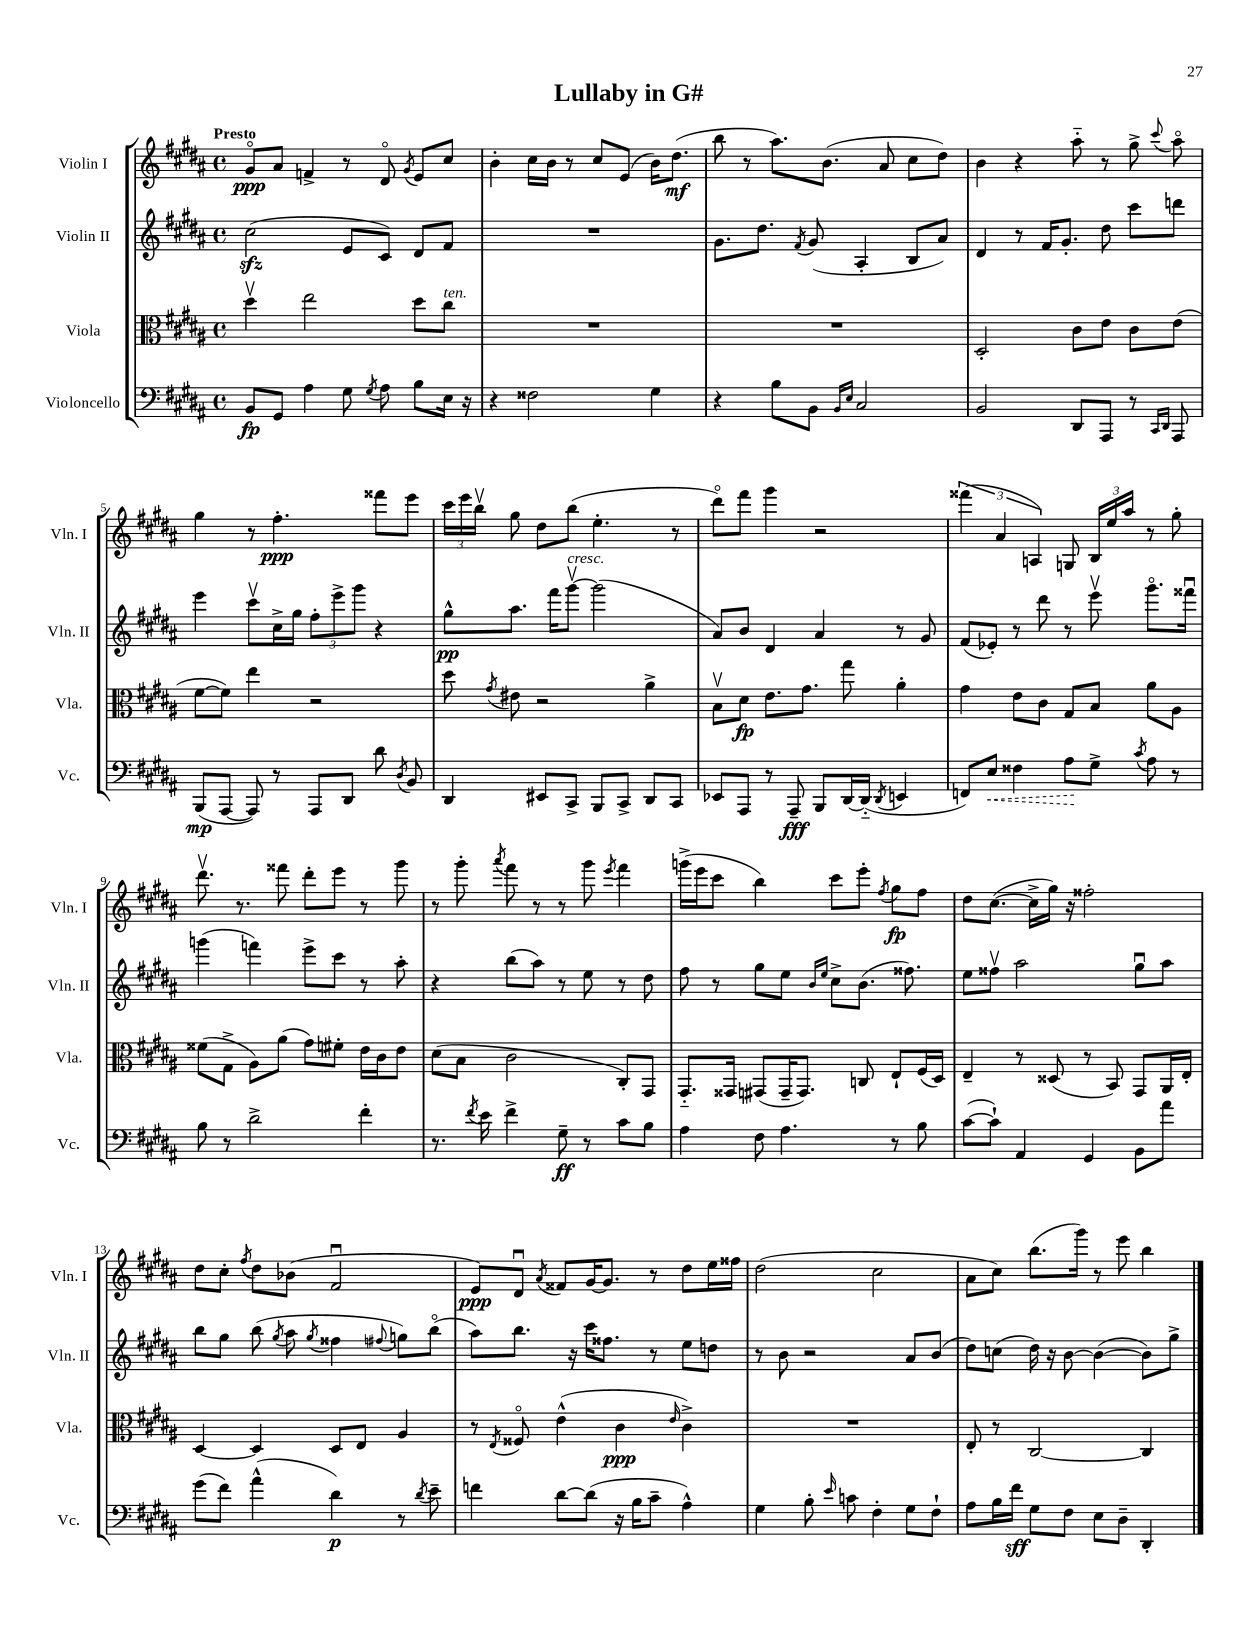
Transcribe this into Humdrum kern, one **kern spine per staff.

**kern	**kern	**kern	**kern
*staff4	*staff3	*staff2	*staff1
*clefF4	*clefC3	*clefG2	*clefG2
*k[f#c#g#d#a#]	*k[f#c#g#d#a#]	*k[f#c#g#d#a#]	*k[f#c#g#d#a#]
*M4/4	*M4/4	*M4/4	*M4/4
*met(c)	*met(c)	*met(c)	*met(c)
8BB	4dd#v	(2cc#	8g#o
8GG#	.	.	8a#
4A#	2ee	.	4f^
8G#	.	8e	8r
8qG#	.	.	.
8A#	.	8c#)	8d#o
.	.	.	8qg#
8B	8dd#	8d#	8e
16E	8cc#	8f#	8cc#
16r	.	.	.
=	=	=	=
4r	1r	1r	4b'
2F##	.	.	16cc#
.	.	.	16b
.	.	.	8r
.	.	.	8cc#
.	.	.	(8e
4G#	.	.	16b)
.	.	.	(8.dd#
=	=	=	=
4r	1r	8.g#	8bb
.	.	.	8r
.	.	8.dd#	.
8B	.	.	8.aa#)
.	.	8qf#	.
8BB	.	(8g#	.
.	.	.	(8.b
16qqBB	.	.	.
16qqE	.	.	.
2C#	.	4A#'	.
.	.	.	8a#
.	.	8B	8cc#
.	.	8a#)	8dd#)
=	=	=	=
2BB	2D#'	4d#	4b
.	.	8r	4r
.	.	16f#	.
.	.	8.g#'	.
8DD#	8c#	.	8aa#'~
8AAA#	8e	8dd#	8r
8r	8c#	8ccc#	8gg#^
16qqCC#	.	.	.
16qqDD#	.	.	8qqccc#
8AAA#	(8e	8ddd	8aa#o
=	=	=	=
(8BBB	[8f#	4eee	4gg#
[8AAA#	8f#])	.	.
8AAA#])	4ee	8ccc#v	8r
8r	.	16cc#^	4.ff#'
.	.	16gg#	.
8AAA#	2r	12ff#'	.
.	.	12eee^	.
8DD#	.	.	.
.	.	12ggg#	.
8d#	.	4r	8fff##
8qD#	.	.	.
8BB	.	.	8eee
=	=	=	=
4DD#	8dd#	8gg#^^	24ccc#
.	.	.	24eee
.	.	.	24bbv
.	8qg#	.	.
.	8e#	8.aa#	8gg#
8EE#	2r	.	8dd#
.	.	16fff#	.
8CC#^	.	[8ggg#v	(8bb
8BBB	.	(2ggg#]	4.ee'
8CC#^	.	.	.
8DD#	4a#^	.	.
8CC#	.	.	8r
=	=	=	=
8EE-	8Bv	8a#)	8ddd#o)
8AAA#	8d#	8b	8fff#
8r	8.e	4d#	4ggg#
8AAA#~	.	.	.
.	8.g#	.	.
8BBB	.	4a#	2r
[16DD#	8gg#	.	.
(16DD#'~]	.	.	.
8qDD#	.	.	.
4EE	4a#'	8r	.
.	.	8g#	.
=	=	=	=
8FF)	4g#	(8f#	(6fff##
8E	.	8e-')	.
.	.	.	6a#
4F##	8e	8r	.
.	.	.	6A)
.	8c#	8ddd#	.
8A#	8G#	8r	8G
8G#^	8B	8eeev	24B
.	.	.	24ee
.	.	.	24aa#
8qc#	.	.	.
8A#	8a#	8.ggg#o	8r
8r	8A#	.	8gg#'
.	.	16fff##u	.
=	=	=	=
8B	(8f##	(4ggg	8.ddd#v
8r	8G#^	.	.
.	.	.	8.r
2d#^	8A#)	4fff)	.
.	(8a#	.	8fff##
.	8g#)	8eee^	8ddd#'
.	8f#'	8ccc#	8eee
4f#'	16e	8r	8r
.	16c#	.	.
.	8e	8aa#'	8ggg#
=	=	=	=
8.r	(8d#	4r	8r
.	8B	.	8ggg#'
8qf#	.	.	.
16e	.	.	.
.	.	.	8qaaa#
4f#^	2c#	(8bb	8fff#
.	.	8aa#)	8r
8G#~	.	8r	8r
8r	.	8ee	8ggg#
.	.	.	8qeee
8c#	8C#')	8r	4fff#
8B	8GG#	8dd#	.
=	=	=	=
4A#	8.GG#'~	8ff#	(16ggg^
.	.	.	16eee
.	.	8r	8ccc#
.	16GG##	.	.
8F#	(8GG#	8gg#	4bb)
4.A#	16GG#~	8ee	.
.	8.GG#)	.	.
.	.	16qqb	.
.	.	16qqee	.
.	.	8cc#^	8ccc#
.	8C	(8.b	8eee'
.	.	.	8qff#
8r	8E`	.	8gg#
.	.	8.ff##)	.
8B	(16F#	.	8ff#
.	16D#)	.	.
=	=	=	=
([8c#	4E~	8ee	8dd#
8c#`])	.	8ff##v	([8.cc#
4AA#	8r	2aa#	.
.	.	.	16cc#^]
.	(8D##	.	16gg#)
.	.	.	16r
4GG#	8r	.	2ff##'
.	8BB)	.	.
8BB	8GG#	8gg#u	.
8a#	16AA#	8aa#	.
.	16E'	.	.
=	=	=	=
(8g#	[4D#	8bb	8dd#
8f#)	.	8gg#	8cc#'
.	.	.	8qff#
(4a#^^	4D#]	(8bb	8dd#
.	.	8qgg#	.
.	.	8aa#	(8b-
.	.	8qgg#	.
4d#)	8D#	4ff##	2f#u
.	8E	.	.
.	.	8qqff#	.
8r	4A#	8gg)	.
8qd#	.	.	.
8e~	.	(8bbo	.
=	=	=	=
4f	8r	8aa#)	8e)
.	8qE	.	.
.	8F##o	8.bb	8d#u
.	.	.	8qa#
[8d#	(4e^^	.	8f##
.	.	16r	.
(8d#]	.	16ccc#	[16g#
.	.	8.ff##	8.g#]
16r	4c#	.	.
16B	.	.	.
8c#~	.	8r	8r
.	16qqe	.	.
4A#^^)	4c#^)	8ee	8dd#
.	.	8dd	16ee
.	.	.	16ff##
=	=	=	=
4G#	1r	8r	(2dd#
.	.	8b	.
8B'	.	2r	.
16qqe	.	.	.
8c	.	.	.
4F#'	.	.	2cc#
8G#	.	8a#	.
8F#`	.	(8b	.
=	=	=	=
8A#	8E'	8dd#)	8a#
16B	8r	(8cc	8cc#)
16f#	.	.	.
8G#	[2C#	16dd#)	(8.bb
.	.	16r	.
8F#	.	[8b	.
.	.	.	16ggg#)
8E	.	(4b_	8r
8D#~	.	.	8eee
4DD#'	4C#]	8b])	4bb
.	.	8gg#^	.
==	==	==	==
*-	*-	*-	*-
